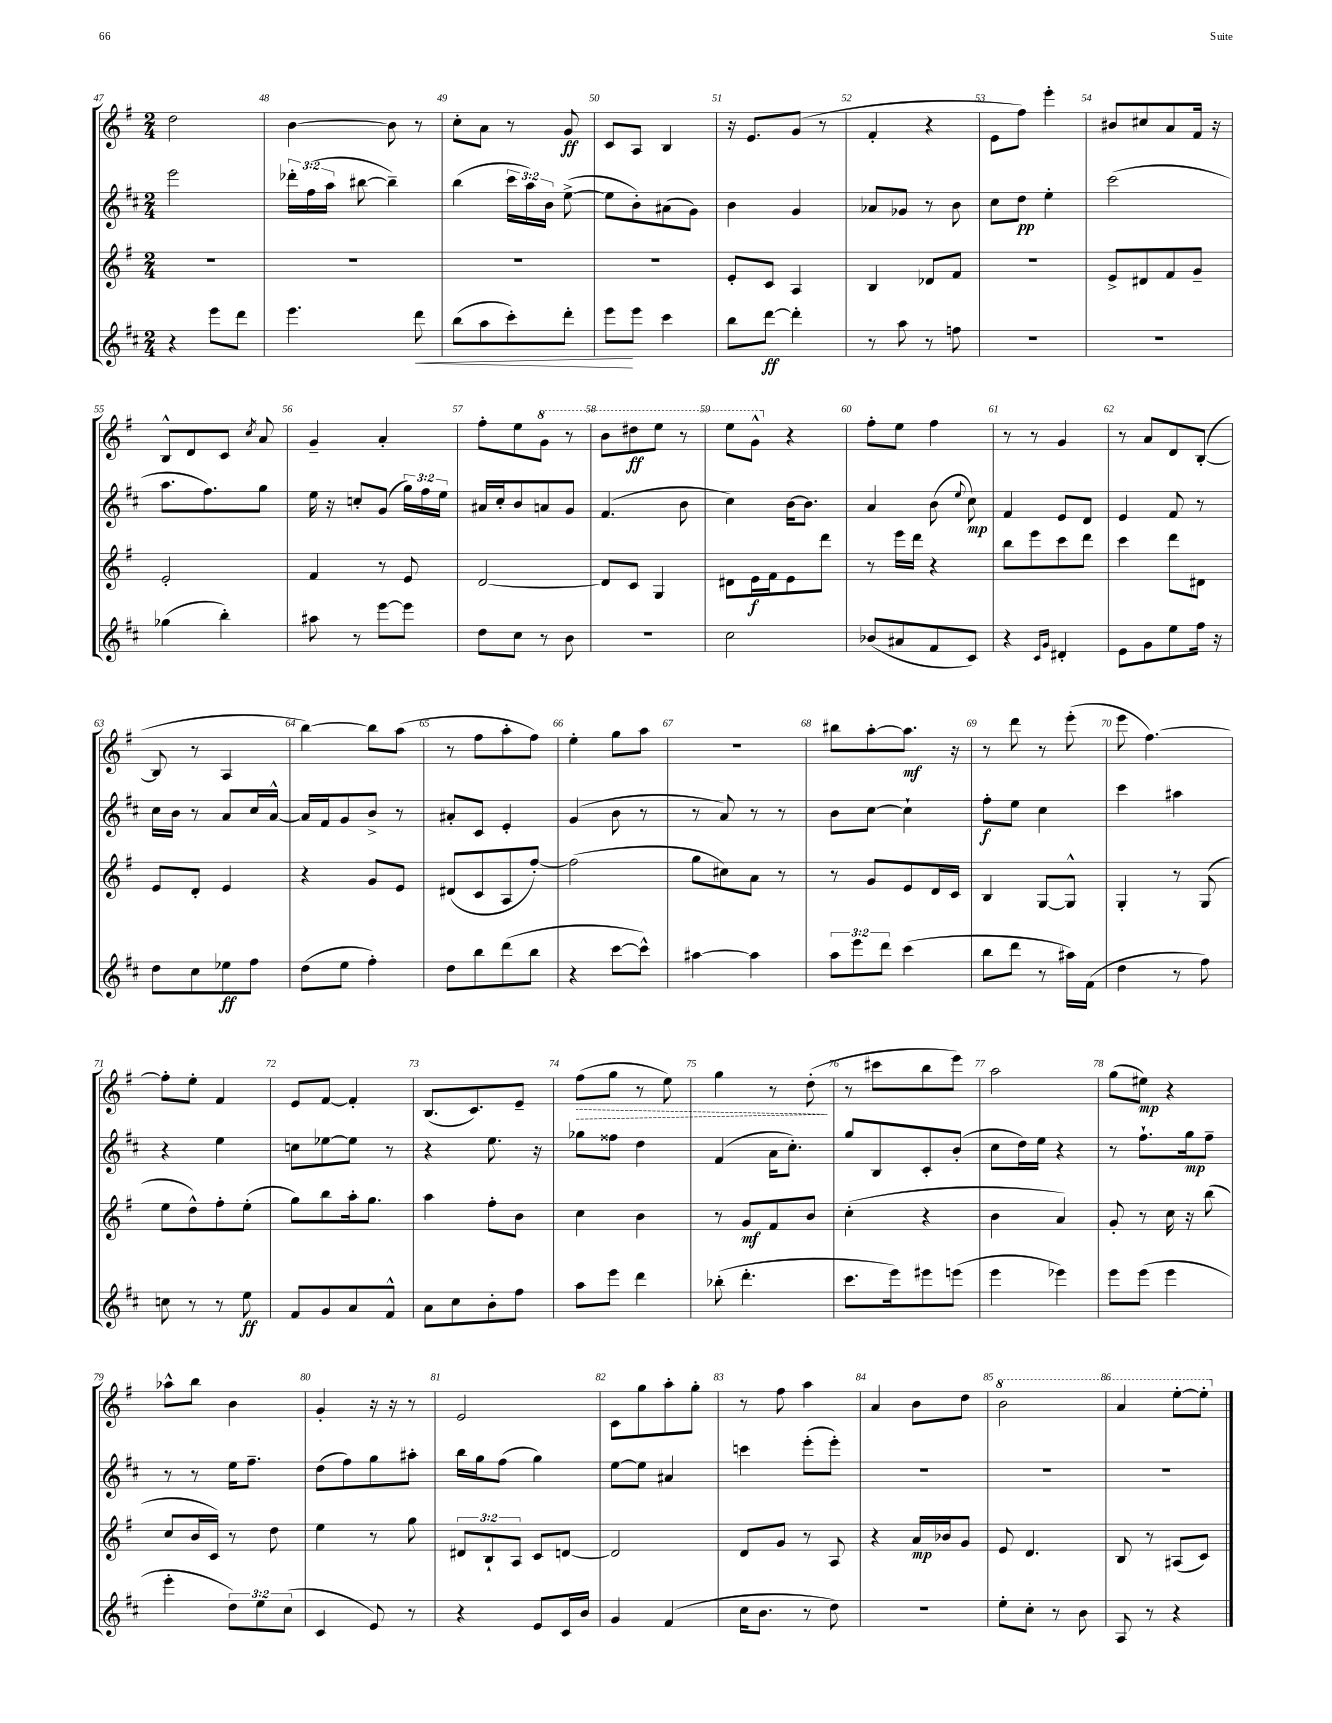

**kern	**dynam	**kern	**dynam	**kern	**dynam	**kern	**dynam
*part4	*part4	*part3	*part3	*part2	*part2	*part1	*part1
*staff4	*staff4	*staff3	*staff3	*staff2	*staff2	*staff1	*staff1
*clefG2	*	*clefG2	*	*clefG2	*	*clefG2	*
*k[f#c#]	*	*k[f#]	*	*k[f#c#]	*	*k[f#]	*
*M2/4	*	*M2/4	*	*M2/4	*	*M2/4	*
=47	=47	=47	=47	=47	=47	=47	=47
4r	.	2r	.	2eee\	.	2dd\	.
8eee\L	.	.	.	.	.	.	.
8ddd\J	.	.	.	.	.	.	.
=48	=48	=48	=48	=48	=48	=48	=48
4.eee\	.	2r	.	24ddd-X'\LL	.	[4b\	.
.	.	.	.	(24ff#\	.	.	.
.	.	.	.	24aa\JJ	.	.	.
.	.	.	.	[8bb#X\	.	.	.
.	.	.	.	4bb#~\])	.	8b\]	.
!	!LO:HP:b	!	!	!	!	!	!
8ddd\	<	.	.	.	.	8r	.
=49	=49	=49	=49	=49	=49	=49	=49
(8bb\L	.	2r	.	(4bb\	.	8cc'\L	.
8aa\	.	.	.	.	.	8a\J	.
8ccc#'\)	.	.	.	24ccc#\LL	.	8r	.
.	.	.	.	24aa\)	.	.	.
.	.	.	.	24b\JJ	.	.	.
8ddd'\J	.	.	.	([8ee^\	.	8g/	ff
=50	=50	=50	=50	=50	=50	=50	=50
8eee\L	.	2r	.	8ee\L]	.	8c/L	.
8eee\J	[	.	.	8b'\)	.	8A/J	.
4ccc#\	.	.	.	(8a#X\	.	4B/	.
.	.	.	.	8g\J)	.	.	.
=51	=51	=51	=51	=51	=51	=51	=51
8bb\L	.	8e'/L	.	4b\	.	16r	.
.	.	.	.	.	.	8.e/L	.
[8ddd\J	ff	8c/J	.	.	.	.	.
4ddd'\]	.	4A/	.	4g/	.	(8g/J	.
.	.	.	.	.	.	8r	.
=52	=52	=52	=52	=52	=52	=52	=52
8r	.	4B/	.	8a-X/L	.	4f#'/	.
8aa\	.	.	.	8g-X/J	.	.	.
8r	.	8d-X/L	.	8r	.	4r	.
8ffn\	.	8f#/J	.	8b\	.	.	.
=53	=53	=53	=53	=53	=53	=53	=53
2r	.	2r	.	8cc#\L	.	8e\L	.
.	.	.	.	8dd\J	pp	8ff#\J)	.
.	.	.	.	4ee'\	.	4eee'\	.
=54	=54	=54	=54	=54	=54	=54	=54
2r	.	8e^/L	.	(2ccc#\	.	8b#X/L	.
.	.	8d#X/	.	.	.	8cc#X/	.
.	.	8f#/	.	.	.	8a/	.
.	.	8g~/J	.	.	.	16f#/Jk	.
.	.	.	.	.	.	16r	.
!!LO:LB:g=z
=55	=55	=55	=55	=55	=55	=55	=55
(4gg-X\	.	2e'/	.	8.aa\L	.	8B^^/L	.
.	.	.	.	.	.	8d/	.
.	.	.	.	8.ff#\)	.	.	.
4bb'\)	.	.	.	.	.	8c/J	.
.	.	.	.	.	.	8qcc/	.
.	.	.	.	8gg\J	.	8a/	.
=56	=56	=56	=56	=56	=56	=56	=56
8aa#X\	.	4f#/	.	16ee\	.	4g~/	.
.	.	.	.	16r	.	.	.
8r	.	.	.	8ccn'/L	.	.	.
[8eee\L	.	8r	.	(8g/J	.	4a'/	.
8eee\J]	.	8e/	.	24gg\LL)	.	.	.
.	.	.	.	24ff#\	.	.	.
.	.	.	.	24ee\JJ	.	.	.
=57	=57	=57	=57	=57	=57	=57	=57
8dd\L	.	[2d/	.	16a#X/LL	.	8ff#'\L	.
.	.	.	.	16cc#'/J	.	.	.
8cc#\J	.	.	.	8b/	.	8ee\	.
*	*	*	*	*	*	*8va	*
8r	.	.	.	8an/	.	8gg\J	.
8b\	.	.	.	8g/J	.	8r	.
=58	=58	=58	=58	=58	=58	=58	=58
2r	.	8d/L]	.	(4.f#/	.	8bb\L	.
.	.	8c/J	.	.	.	8ddd#X\	ff
.	.	4G/	.	.	.	8eee\J	.
.	.	.	.	8b\	.	8r	.
=59	=59	=59	=59	=59	=59	=59	=59
2cc#\	.	8d#X\L	.	4cc#\)	.	8eee\L	.
.	.	16e\L	f	.	.	8gg^^\J	.
.	.	16f#\J	.	.	.	.	.
*	*	*	*	*	*	*X8va	*
.	.	8e\	.	[16b\KL	.	4r	.
.	.	.	.	8.b\J]	.	.	.
.	.	8ddd\J	.	.	.	.	.
=60	=60	=60	=60	=60	=60	=60	=60
(8b-X/L	.	8r	.	4a/	.	8ff#'\L	.
8a#X/	.	16eee\LL	.	.	.	8ee\J	.
.	.	16ddd\JJ	.	.	.	.	.
8f#/	.	4r	.	(8b\	.	4ff#\	.
.	.	.	.	8qqee/	.	.	.
8c#/J)	.	.	.	8cc#\)	mp	.	.
=61	=61	=61	=61	=61	=61	=61	=61
4r	.	8bb\L	.	4f#/	.	8r	.
.	.	8eee\	.	.	.	8r	.
16qqc#/LL	.	.	.	.	.	.	.
16qqg/JJ	.	.	.	.	.	.	.
4d#X'/	.	8ccc\	.	8e/L	.	4g/	.
.	.	8ddd\J	.	8d/J	.	.	.
=62	=62	=62	=62	=62	=62	=62	=62
8e\L	.	4ccc\	.	4e/	.	8r	.
8g\	.	.	.	.	.	8a/L	.
8ee\	.	8ddd\L	.	8f#/	.	8d/	.
16ff#\Jk	.	8d#X\J	.	8r	.	([8B'/J	.
16r	.	.	.	.	.	.	.
!!LO:LB:g=z
=63	=63	=63	=63	=63	=63	=63	=63
8dd\L	.	8e/L	.	16cc#\LL	.	8B/]	.
.	.	.	.	16b\JJ	.	.	.
8cc#\	.	8d'/J	.	8r	.	8r	.
8ee-X\	ff	4e/	.	8a/L	.	4A/	.
8ff#\J	.	.	.	16cc#/L	.	.	.
.	.	.	.	[16a^^/JJ	.	.	.
=64	=64	=64	=64	=64	=64	=64	=64
(8dd\L	.	4r	.	16a/LL]	.	[4bb\)	.
.	.	.	.	16f#/J	.	.	.
8ee\J	.	.	.	8g/	.	.	.
4ff#'\)	.	8g/L	.	8b^/J	.	8bb\L]	.
.	.	8e/J	.	8r	.	(8aa\J	.
=65	=65	=65	=65	=65	=65	=65	=65
8dd\L	.	(8d#X/L	.	8a#X'/L	.	8r	.
8bb\	.	8c/	.	8c#/J	.	8ff#\L	.
(8ddd\	.	8A/	.	4e'/	.	8aa'\	.
8bb\J	.	[8ff#'/J)	.	.	.	8ff#\J)	.
=66	=66	=66	=66	=66	=66	=66	=66
4r	.	(2ff#\]	.	(4g/	.	4ee'\	.
[8ccc#\L	.	.	.	8b\	.	8gg\L	.
8ccc#^^\J])	.	.	.	8r	.	8aa\J	.
=67	=67	=67	=67	=67	=67	=67	=67
[4aa#X\	.	8gg\L	.	8r	.	2r	.
.	.	8cc#X\)	.	8a/)	.	.	.
4aa#\]	.	8a\J	.	8r	.	.	.
.	.	8r	.	8r	.	.	.
=68	=68	=68	=68	=68	=68	=68	=68
12aa\L	.	8r	.	8b\L	.	8bb#X\L	.
12eee\	.	.	.	.	.	.	.
.	.	8g/L	.	[8cc#\J	.	[8aa'\	.
12ddd\J	.	.	.	.	.	.	.
(4ccc#\	.	8e/	.	4cc#`\]	.	8.aa\J]	mf
.	.	16d/L	.	.	.	.	.
.	.	16c/JJ	.	.	.	16r	.
=69	=69	=69	=69	=69	=69	=69	=69
8bb\L	.	4B/	.	8ff#'\L	f	8r	.
8ddd\J	.	.	.	8ee\J	.	8ddd\	.
8r	.	[8G/L	.	4cc#\	.	8r	.
16aa#X\LL)	.	8G^^/J]	.	.	.	(8eee'\	.
(16f#\JJ	.	.	.	.	.	.	.
=70	=70	=70	=70	=70	=70	=70	=70
4dd\	.	4G'/	.	4ccc#\	.	8eee\	.
.	.	.	.	.	.	[4.ff#\)	.
8r	.	8r	.	4aa#X\	.	.	.
8ff#\)	.	(8G/	.	.	.	.	.
!!LO:LB:g=z
=71	=71	=71	=71	=71	=71	=71	=71
8ccn\	.	8ee\L	.	4r	.	8ff#'\L]	.
8r	.	8dd^^\)	.	.	.	8ee'\J	.
8r	.	8ff#'\	.	4ee\	.	4f#/	.
8ee\	ff	(8ee'\J	.	.	.	.	.
=72	=72	=72	=72	=72	=72	=72	=72
8f#/L	.	8gg\L)	.	8ccn\L	.	8e/L	.
8g/	.	8bb\	.	[8ee-X\	.	[8f#/J	.
8a/	.	16aa'\k	.	8ee-\J]	.	4f#'/]	.
.	.	8.gg\J	.	.	.	.	.
8f#^^/J	.	.	.	8r	.	.	.
=73	=73	=73	=73	=73	=73	=73	=73
8a\L	.	4aa\	.	4r	.	(8.B/L	.
8cc#\	.	.	.	.	.	.	.
.	.	.	.	.	.	8.c/)	.
8b'\	.	8ff#'\L	.	8.ee\	.	.	.
8ff#\J	.	8b\J	.	.	.	8e~/J	.
.	.	.	.	16r	.	.	.
=74	=74	=74	=74	=74	=74	=74	=74
!	!	!	!	!	!	!	!LO:HP:b
8aa\L	.	4cc\	.	8gg-X\L	.	(8ff#\L	>
8eee\J	.	.	.	8ff##X\J	.	8gg\J	.
4ddd\	.	4b\	.	4dd\	.	8r	.
.	.	.	.	.	.	8ee\)	.
=75	=75	=75	=75	=75	=75	=75	=75
(8bb-X'\	.	8r	.	(4f#/	.	4gg\	.
4.ddd'\	.	8g/L	mf	.	.	.	.
.	.	8f#/	.	16a\KL	.	8r	.
.	.	.	.	8.cc#'\J)	.	.	.
.	.	8b/J	.	.	.	(8dd'\	.
.	.	.	.	.	.	.	]
=76	=76	=76	=76	=76	=76	=76	=76
8.ccc#\L	.	(4cc'\	.	8gg/L	.	8r	.
.	.	.	.	8B/	.	8ccc#X\L	.
16eee\k)	.	.	.	.	.	.	.
8eee#X\	.	4r	.	8c#'/	.	8bb\	.
(8eeen\J	.	.	.	(8b'/J	.	8eee\J)	.
=77	=77	=77	=77	=77	=77	=77	=77
4eee\	.	4b\	.	8cc#\L	.	2aa\	.
.	.	.	.	16dd\L)	.	.	.
.	.	.	.	16ee\JJ	.	.	.
4eee-X\)	.	4a/)	.	4r	.	.	.
=78	=78	=78	=78	=78	=78	=78	=78
8eee\L	.	8g'/	.	8r	.	(8gg\L	.
(8eee\J	.	8r	.	8.ff#`\L	.	8ee#X\J)	mp
4eee\	.	16cc\	.	.	.	4r	.
.	.	16r	.	16gg\k	mp	.	.
.	.	(8bb\	.	8ff#~\J	.	.	.
!!LO:LB:g=z
=79	=79	=79	=79	=79	=79	=79	=79
4eee'\	.	8cc/L	.	8r	.	8aa-X^^\L	.
.	.	16b/L	.	8r	.	8bb\J	.
.	.	16c/JJ)	.	.	.	.	.
12dd\L)	.	8r	.	16ee\KL	.	4b\	.
.	.	.	.	8.ff#~\J	.	.	.
12ee\	.	.	.	.	.	.	.
.	.	8dd\	.	.	.	.	.
(12cc#\J	.	.	.	.	.	.	.
=80	=80	=80	=80	=80	=80	=80	=80
4c#/	.	4ee\	.	(8dd\L	.	4g'/	.
.	.	.	.	8ff#\)	.	.	.
8e/)	.	8r	.	8gg\	.	16r	.
.	.	.	.	.	.	16r	.
8r	.	8gg\	.	8aa#X'\J	.	8r	.
=81	=81	=81	=81	=81	=81	=81	=81
4r	.	12d#X/L	.	16bb\LL	.	2e/	.
.	.	.	.	16gg\J	.	.	.
.	.	12B`/	.	.	.	.	.
.	.	.	.	(8ff#\J	.	.	.
.	.	12A/J	.	.	.	.	.
8e/L	.	8c/L	.	4gg\)	.	.	.
16c#/L	.	[8dn/J	.	.	.	.	.
16b/JJ	.	.	.	.	.	.	.
=82	=82	=82	=82	=82	=82	=82	=82
4g/	.	2d/]	.	[8ee\L	.	8c\L	.
.	.	.	.	8ee\J]	.	8gg\	.
(4f#/	.	.	.	4a#X/	.	8aa'\	.
.	.	.	.	.	.	8gg'\J	.
=83	=83	=83	=83	=83	=83	=83	=83
16cc#\KL	.	8d/L	.	4cccn\	.	8r	.
8.b\J	.	.	.	.	.	.	.
.	.	8g/J	.	.	.	8ff#\	.
8r	.	8r	.	(8eee'\L	.	4aa\	.
8dd\)	.	8A/	.	8eee'\J)	.	.	.
=84	=84	=84	=84	=84	=84	=84	=84
2r	.	4r	.	2r	.	4a/	.
.	.	16a/LL	mp	.	.	8b\L	.
.	.	16b-X/J	.	.	.	.	.
.	.	8g/J	.	.	.	8dd\J	.
=85	=85	=85	=85	=85	=85	=85	=85
*	*	*	*	*	*	*8va	*
8ee'\L	.	8e/	.	2r	.	2bb\	.
8cc#'\J	.	4.d/	.	.	.	.	.
8r	.	.	.	.	.	.	.
8b\	.	.	.	.	.	.	.
=86	=86	=86	=86	=86	=86	=86	=86
8A/	.	8B/	.	2r	.	4aa/	.
8r	.	8r	.	.	.	.	.
4r	.	(8A#X/L	.	.	.	[8eee'\L	.
.	.	8c/J)	.	.	.	8eee'\J]	.
*	*	*	*	*	*	*X8va	*
==	==	==	==	==	==	==	==
*-	*-	*-	*-	*-	*-	*-	*-
